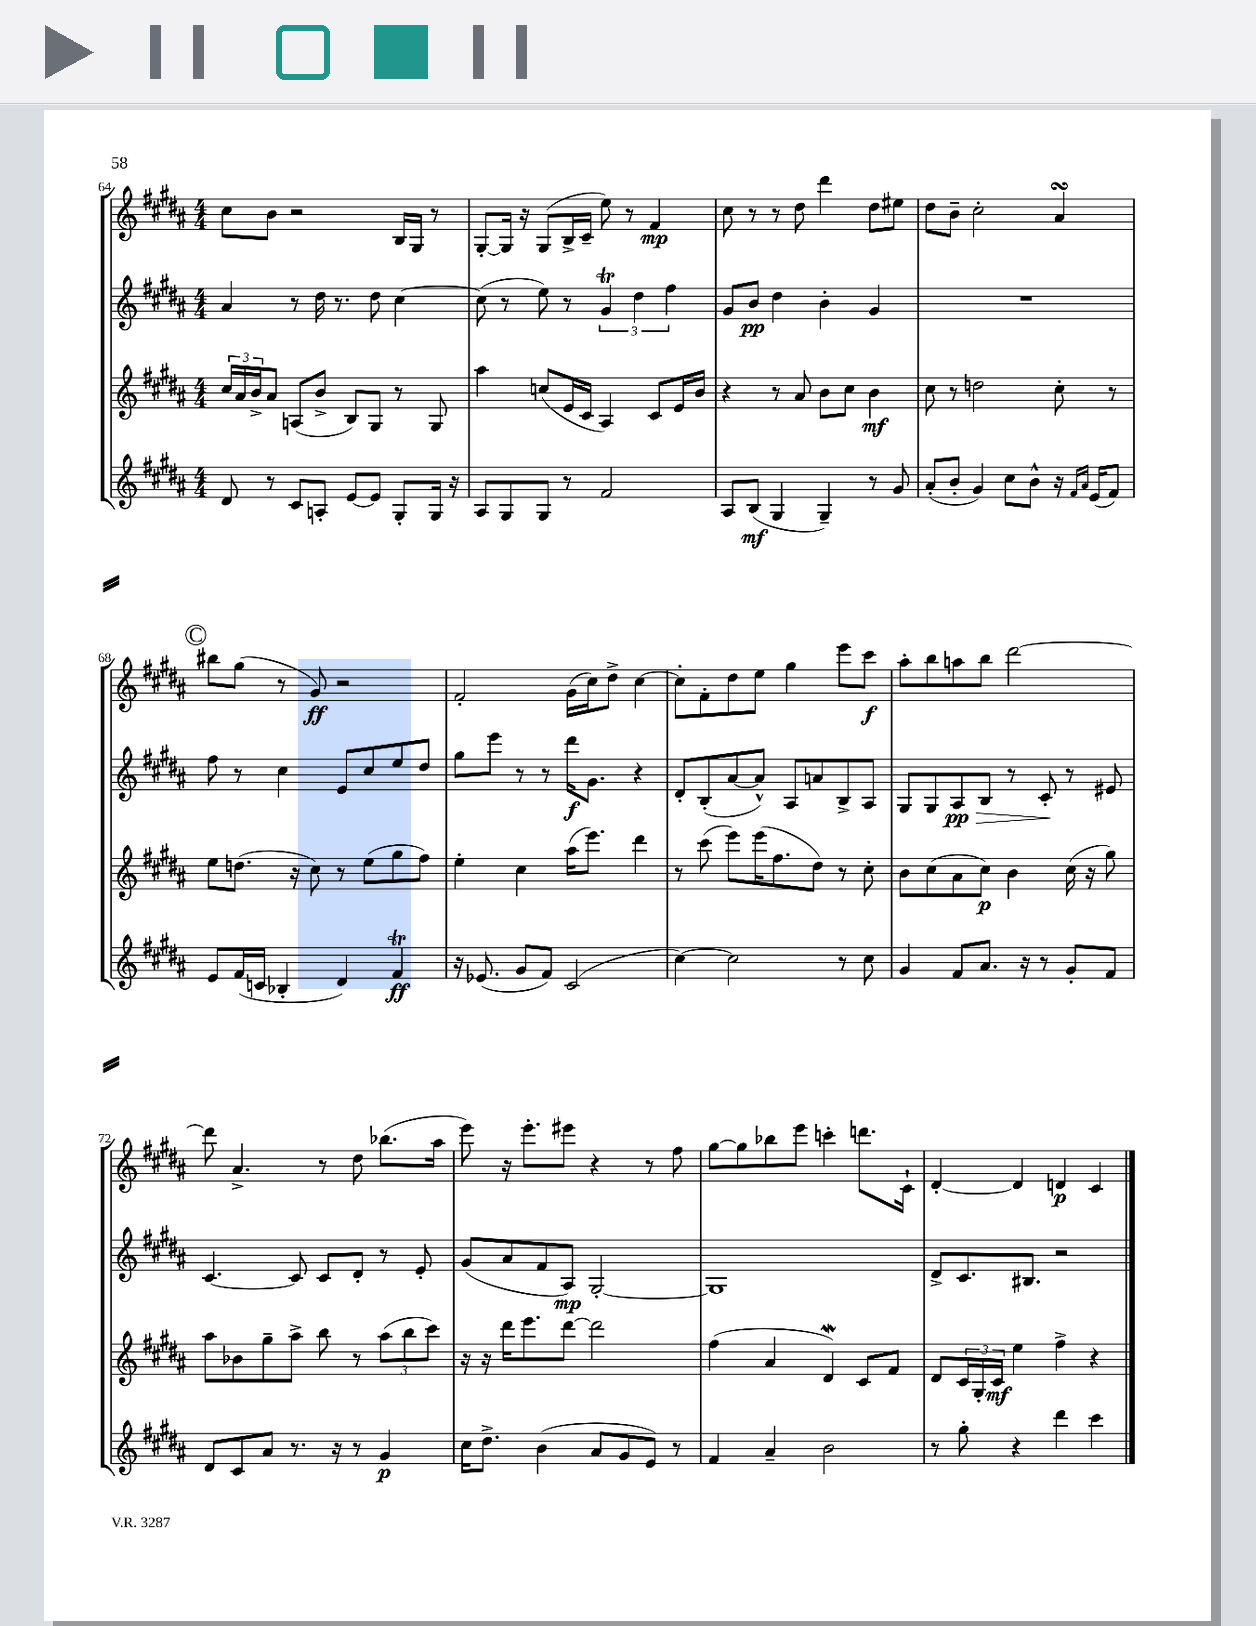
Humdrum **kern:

**kern	**kern	**kern	**kern
*staff4	*staff3	*staff2	*staff1
*clefG2	*clefG2	*clefG2	*clefG2
*k[f#c#g#d#a#]	*k[f#c#g#d#a#]	*k[f#c#g#d#a#]	*k[f#c#g#d#a#]
*M4/4	*M4/4	*M4/4	*M4/4
8d#	24cc#	4a#	8cc#
.	24a#	.	.
.	24b^	.	.
8r	8a#	.	8b
8c#	(8A	8r	2r
8A'	8b^	16dd#	.
.	.	8.r	.
[8e	8B)	.	.
8e]	8G#	8dd#	.
8G#'	8r	[4cc#	16B
.	.	.	16G#
16G#	8G#	.	8r
16r	.	.	.
=	=	=	=
8A#	4aa#	(8cc#]	[8G#'
8G#	.	8r	16G#]
.	.	.	16r
8G#	(8cc	8ee)	(8G#
8r	16e	8r	16B^
.	16c#	.	16c#~
2f#	4A#)	6g#	8ee)
.	.	.	8r
.	.	6dd#	.
.	8c#	.	4f#
.	.	6ff#	.
.	16e	.	.
.	16b	.	.
=	=	=	=
8A#	4r	8g#	8cc#
(8B	.	8b	8r
4G#	8r	4dd#	8r
.	8a#	.	8dd#
4G#~)	8b	4b'	4ddd#
.	8cc#	.	.
8r	4b	4g#	8dd#
8g#	.	.	8ee#
=	=	=	=
(8a#'	8cc#	1r	8dd#
8b'	8r	.	8b~
4g#)	2dd	.	2cc#'
8cc#	.	.	.
8b^^	.	.	.
16r	8cc#'	.	4a#
16qqf#	.	.	.
16qqa#	.	.	.
(16e	.	.	.
8f#)	8r	.	.
=	=	=	=
8e	8ee	8ff#	8bb#
(16f#	(8.dd	8r	(8gg#
16c	.	.	.
4B-'	.	4cc#	8r
.	16r	.	.
.	8cc#)	.	8g#)
4d#)	8r	8e	2r
.	(8ee	8cc#	.
4f#	8gg#	8ee	.
.	8ff#)	8dd#	.
=	=	=	=
16r	4ee'	8gg#	2f#'
(8.e-	.	.	.
.	.	8eee	.
8g#	4cc#	8r	.
8f#)	.	8r	.
(2c#	(16aa#	16ddd#	(16g#
.	8.eee)	8.g#	16cc#)
.	.	.	8dd#^
.	4ddd#	4r	[4cc#
=	=	=	=
[4cc#)	8r	8d#'	8cc#']
.	(8ccc#	(8B'	8f#'
2cc#]	8eee)	[8a#	8dd#
.	(16eee	8a#^^])	8ee
.	8.ff#	.	.
.	.	8A#	4gg#
.	8dd#)	8a	.
8r	8r	8B^	8eee
8cc#	8cc#'	8A#	8ccc#
=	=	=	=
4g#	8b	8G#	8aa#'
.	(8cc#	8G#	8bb
8f#	8a#	8A#	8aa
8.a#	8cc#)	8B	8bb
.	4b	8r	[2ddd#
16r	.	.	.
8r	.	8c#'	.
8g#'	(16cc#	8r	.
.	16r	.	.
8f#	8gg#)	8e#	.
=	=	=	=
8d#	8aa#	[4.c#	8ddd#]
8c#	8b-	.	4.a#^
8a#	8gg#~	.	.
8.r	8aa#^	8c#]	.
.	8bb	8c#	8r
16r	.	.	.
8r	8r	8d#'	8dd#
4g#	(12aa#	8r	(8.bb-
.	12bb	.	.
.	.	8e'	.
.	12ccc#)	.	.
.	.	.	16aa#
=	=	=	=
16cc#	16r	(8g#	8eee)
8.dd#^	16r	.	.
.	16ddd#	8a#	16r
.	8.eee	.	8.eee'
(4b	.	8f#	.
.	[8ddd#	8A#)	8eee#
8a#	2ddd#]	[2G#'	4r
8g#	.	.	.
8e)	.	.	8r
8r	.	.	8ff#
=	=	=	=
4f#	(4ff#	1G#]	[8gg#
.	.	.	8gg#]
4a#~	4a#	.	8bb-
.	.	.	8eee
2b	4d#)	.	4ccc'
.	8c#	.	8.ddd
.	8f#	.	.
.	.	.	16c#`
=	=	=	=
8r	8d#	8d#^	[4d#'
8gg#'	24c#	8.c#	.
.	24G#'	.	.
.	24c#	.	.
4r	4ee	.	4d#]
.	.	8.B#	.
4ddd#	4ff#^	2r	4d
4ccc#	4r	.	4c#
==	==	==	==
*-	*-	*-	*-
